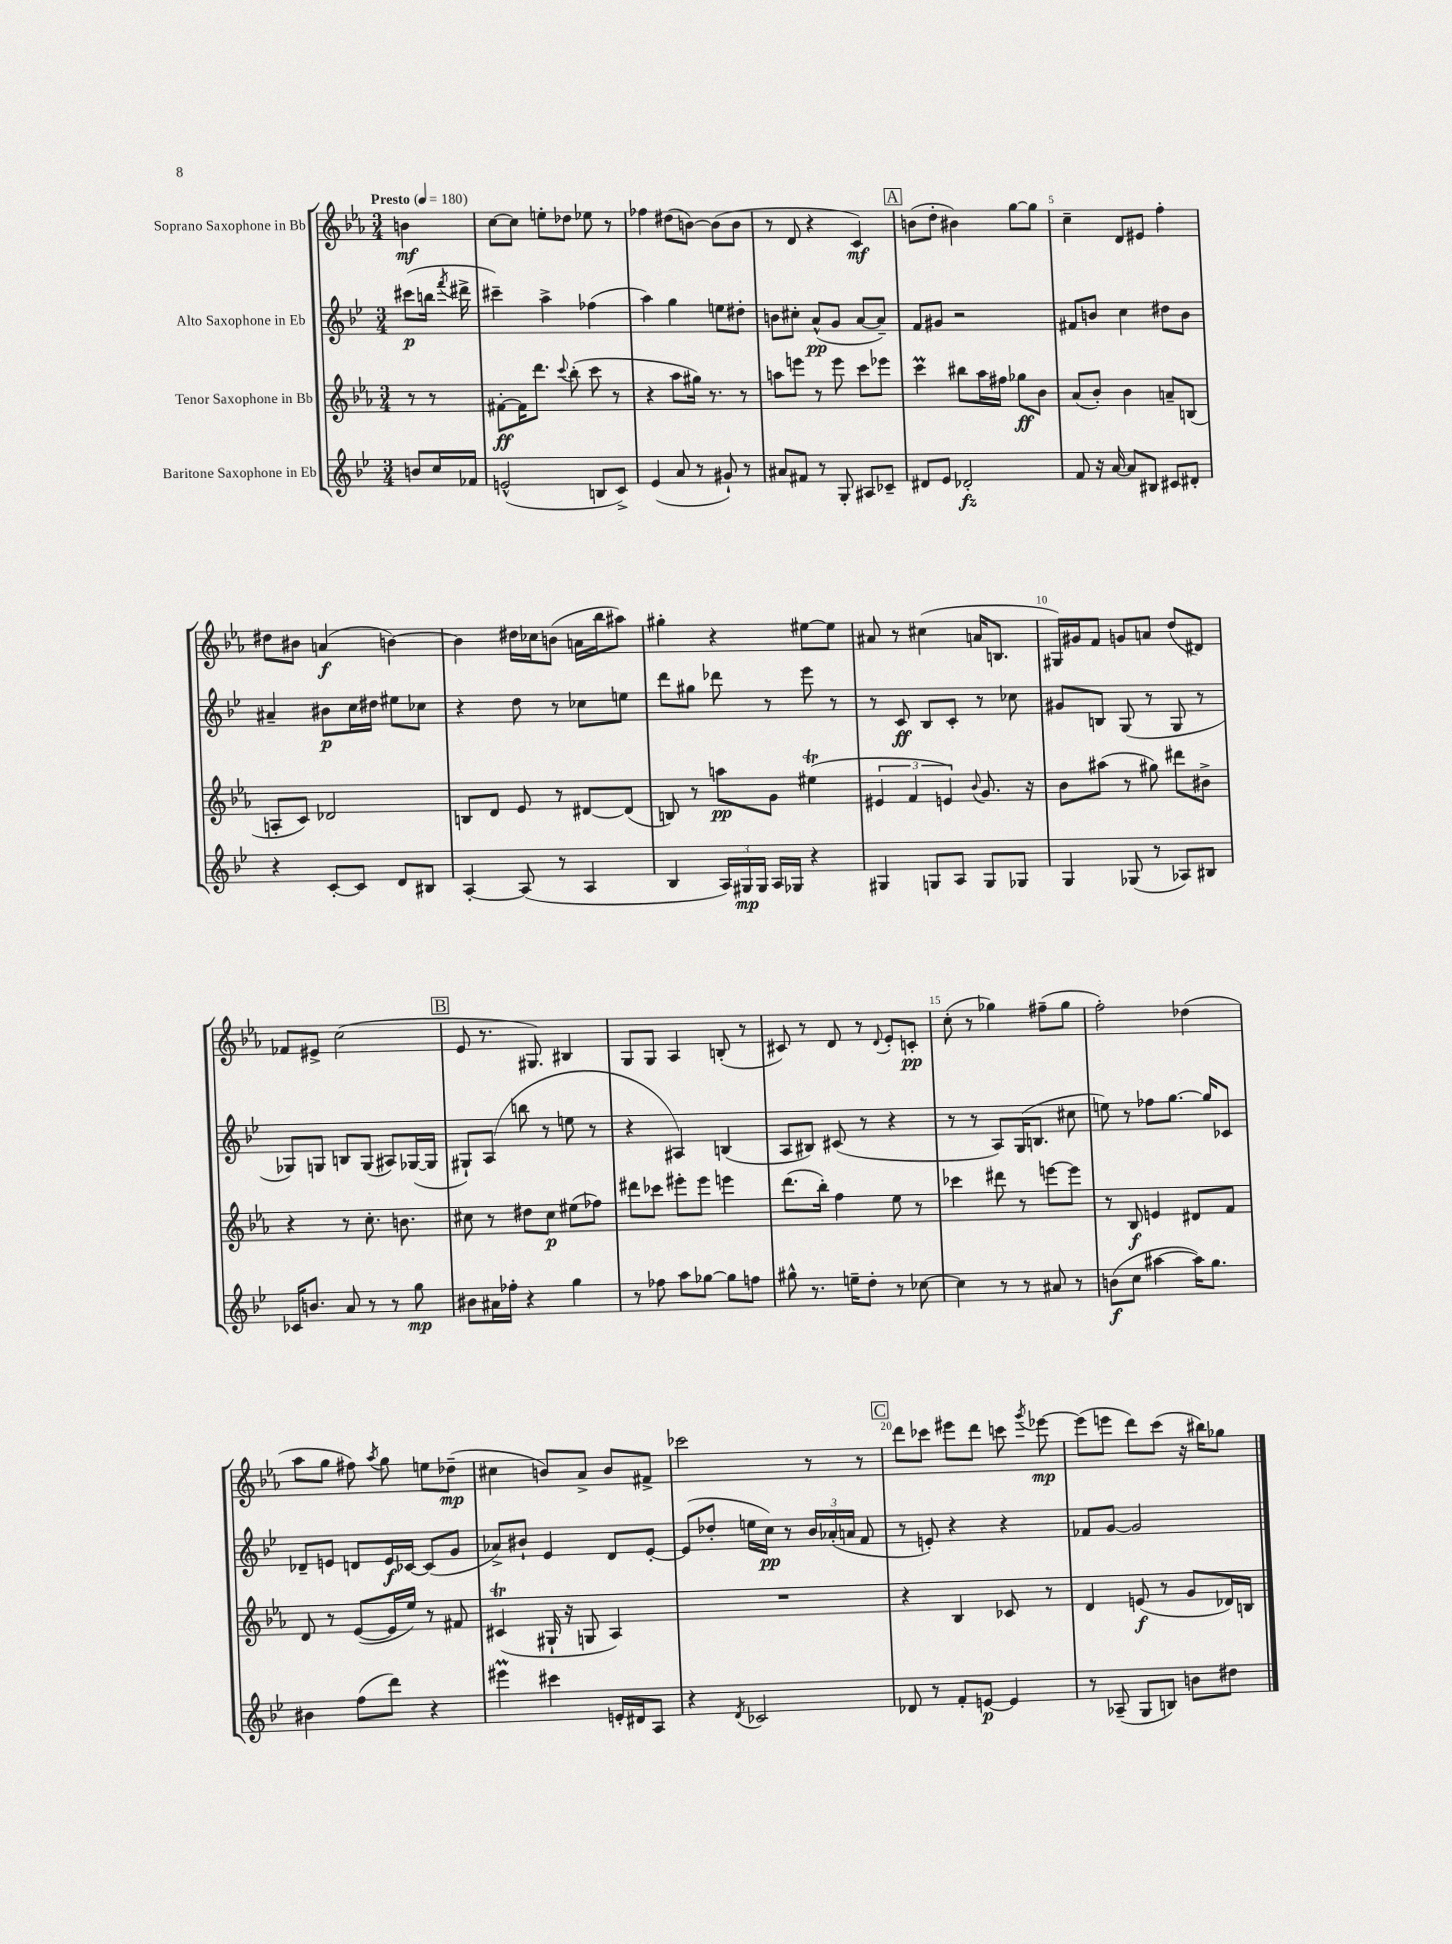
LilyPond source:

<<
\new StaffGroup <<
\new Staff = "s0" \with { instrumentName = "Soprano Saxophone in Bb" } {
    \clef treble \key ees \major \numericTimeSignature \time 3/4 \partial 4 \tempo "Presto" 4 = 180
    \autoBeamOff b'4\mf |
    c''8[~ c''8] e''8[-. des''8] ees''8 r8 |
    fes''4 dis''8[( b'8]~) b'8[( b'8] |
    r8 d'8 r4 c'4\mf) |
    \mark \markup { \box "A" } b'8[( d''8]-. bis'4) g''8[~ g''8] |
    c''4-- d'8[ eis'8] f''4-. |
    dis''8[ bis'8] a'4\f( b'4~) |
    b'4 dis''16[ ces''16 b'8]( a'16[ bes''16 ais''8]) |
    gis''4-. r4 eis''8[~ eis''8] |
    ais'8 r8 cis''4( a'16[ b8.] |
    gis16[) gis'16 f'8] g'8[ a'8] d''8[( dis'8]) |
    fes'8[ eis'8]-> c''2( |
    \mark \markup { \box "B" } ees'8 r8. gis8.) bis4 |
    g8[ g8] aes4 b8-.( r8 |
    cis'8) r8 d'8 r8 \appoggiatura { d'8 } ees'8[-. c'8]-.\pp |
    c''8-.( r8 ges''4) fis''8[--( ges''8] |
    f''2-.) des''4( |
    aes''8[ g''8] fis''8) \acciaccatura { aes''8 } g''8 e''8[ des''8]--\mp( |
    cis''4 b'8[) aes'8]-> b'8[ fis'8]-> |
    ces'''2 r8 r8 |
    \mark \markup { \box "C" } d'''8[ ces'''8] eis'''8[ d'''8] c'''8 \acciaccatura { g'''8 } ees'''8~\mp |
    ees'''8[( e'''8] d'''8[) c'''8]( r16 bis''16[) ges''8] \bar "|." |
}
\new Staff = "s1" \with { instrumentName = "Alto Saxophone in Eb" } {
    \clef treble \key bes \major \numericTimeSignature \time 3/4 \partial 4
    \autoBeamOff cis'''8[\p( b''16] \acciaccatura { f'''8 } dis'''16-> |
    cis'''4--) a''4-> fes''4( |
    a''4) g''4 e''8[ dis''8]-. |
    b'8[ cis''8]-. a'8[-^\pp( g'8] a'8[~ a'8]--) |
    \mark \markup { \box "A" } f'8[ gis'8] r2 |
    fis'8[ b'8] c''4 dis''8[ b'8] |
    ais'4-- bis'8[\p c''16 dis''16] eis''8[ ces''8] |
    r4 d''8 r8 ces''8[ e''8] |
    d'''8[ gis''8] des'''8 r8 ees'''8 r8 |
    r8 c'8\ff bes8[ c'8]-. r8 ces''8 |
    gis'8[ b8] g8( r8 g8 r8 |
    ges8[) g8] b8[ g8]( ais8[) ges16~( ges16] |
    \mark \markup { \box "B" } gis8[-!) a8]( b''8 r8 e''8 r8 |
    r4 ais4) b4( |
    a8[ bis8]) cis'8( r8 r4 |
    r8 r8 a8[) g16( b8.] cis''8 |
    e''8) r8 fes''8[ g''8.]~ g''16[ ces'8] |
    des'8[-- e'8] d'8[ e'16\f ces'16]~ ces'8[( g'8] |
    aes'8[->) bis'8]-! ees'4 d'8[ ees'8]~-. |
    ees'8[( des''8]-. e''16[ c''16]\pp) r8 \tuplet 3/2 { bes'16[ aes'16-.( a'16] } f'8 |
    \mark \markup { \box "C" } r8 e'8-.) r4 r4 |
    fes'8[ g'8]~ g'2 \bar "|." |
}
\new Staff = "s2" \with { instrumentName = "Tenor Saxophone in Bb" } {
    \clef treble \key ees \major \numericTimeSignature \time 3/4 \partial 4
    \autoBeamOff r8 r8 |
    fis'8[~-.\ff fis'16 d'''8.] \appoggiatura { c'''8 } bes''8-.( c'''8 r8 |
    r4 aes''8[ gis''16]) r8. r8 |
    a''8[ e'''8] r8 e'''8 c'''8[ ees'''8] |
    \mark \markup { \box "A" } c'''4\prall bis''8[ aes''16 fis''16] ges''8[\ff bes'8] |
    aes'8[( bes'8]-.) bes'4 a'8[-- b8]( |
    a8[-. c'8]) des'2 |
    b8[ d'8] ees'8 r8 dis'8[~ dis'8]( |
    b8) r8 a''8[\pp g'8] eis''4\trill( |
    \tuplet 3/2 { eis'4 f'4 e'4) } \appoggiatura { bes'8 } g'8. r16 |
    bes'8[ ais''8]( r8 gis''8) dis'''8[ bis'8]-> |
    r4 r8 c''8.-. b'8. |
    \mark \markup { \box "B" } cis''8 r8 dis''8[ cis''8]\p eis''8[( fes''8]) |
    dis'''8[ ces'''8] eis'''8[-. eis'''8] e'''4 |
    d'''8.[( bes''16]-.) f''4 ees''8 r8 |
    ces'''4 dis'''8 r8 e'''8[~ e'''8] |
    r8 bes8\f e'4 dis'8[ f'8] |
    d'8 r8 ees'8[~( ees'16 ees''16]) r8 fis'8 |
    cis'4\trill( gis16-! r16 g8 aes4) |
    R2. |
    \mark \markup { \box "C" } r4 bes4 ces'8 r8 |
    d'4 e'8\f( r8 g'8[ des'16) b16] \bar "|." |
}
\new Staff = "s3" \with { instrumentName = "Baritone Saxophone in Eb" } {
    \clef treble \key bes \major \numericTimeSignature \time 3/4 \partial 4
    \autoBeamOff b'8[ c''16 fes'16] |
    e'2-^( b8[ c'8]->) |
    ees'4( a'8 r8 gis'8-!) r8 |
    ais'8[ fis'8] r8 g8-. ais8[ ces'8]-- |
    \mark \markup { \box "A" } dis'8[ ees'8] des'2-.\fz |
    f'8 r16 a'16~ a'8[ bis8] cis'8[ dis'8]-. |
    r4 c'8[~-. c'8] d'8[ bis8] |
    a4~-. a8( r8 a4 |
    bes4 \tuplet 3/2 { a16[) gis16\mp gis16] } a16[ ges16] r4 |
    gis4 g8[ a8] g8[ ges8] |
    g4 ges8( r8 aes8[) bis8] |
    ces'16[ b'8.] a'8 r8 r8 g''8\mp |
    \mark \markup { \box "B" } bis'8[ ais'16 fes''16]-. r4 g''4 |
    r8 fes''8 a''8[ ges''8]~ ges''8[ f''8] |
    gis''8-^ r8. e''16[-- d''8]-. r8 ces''8~ |
    ces''4 r8 r8 ais'8 r8 |
    b'8[\f( c''8] ais''4~ ais''16[) g''8.] |
    bis'4 f''8[( d'''8]) r4 |
    eis'''4\prall cis'''4 e'16[-. dis'16 a8] |
    r4 \acciaccatura { d'8 } ces'2 |
    \mark \markup { \box "C" } des'8 r8 f'8[-. e'8]~\p e'4 |
    r8 aes8--( g8[ b8]) b'8[ dis''8] \bar "|." |
}
>>
>>
\layout { \context { \Score \override BarNumber.break-visibility = ##(#f #t #t) barNumberVisibility = #(every-nth-bar-number-visible 5) } }
